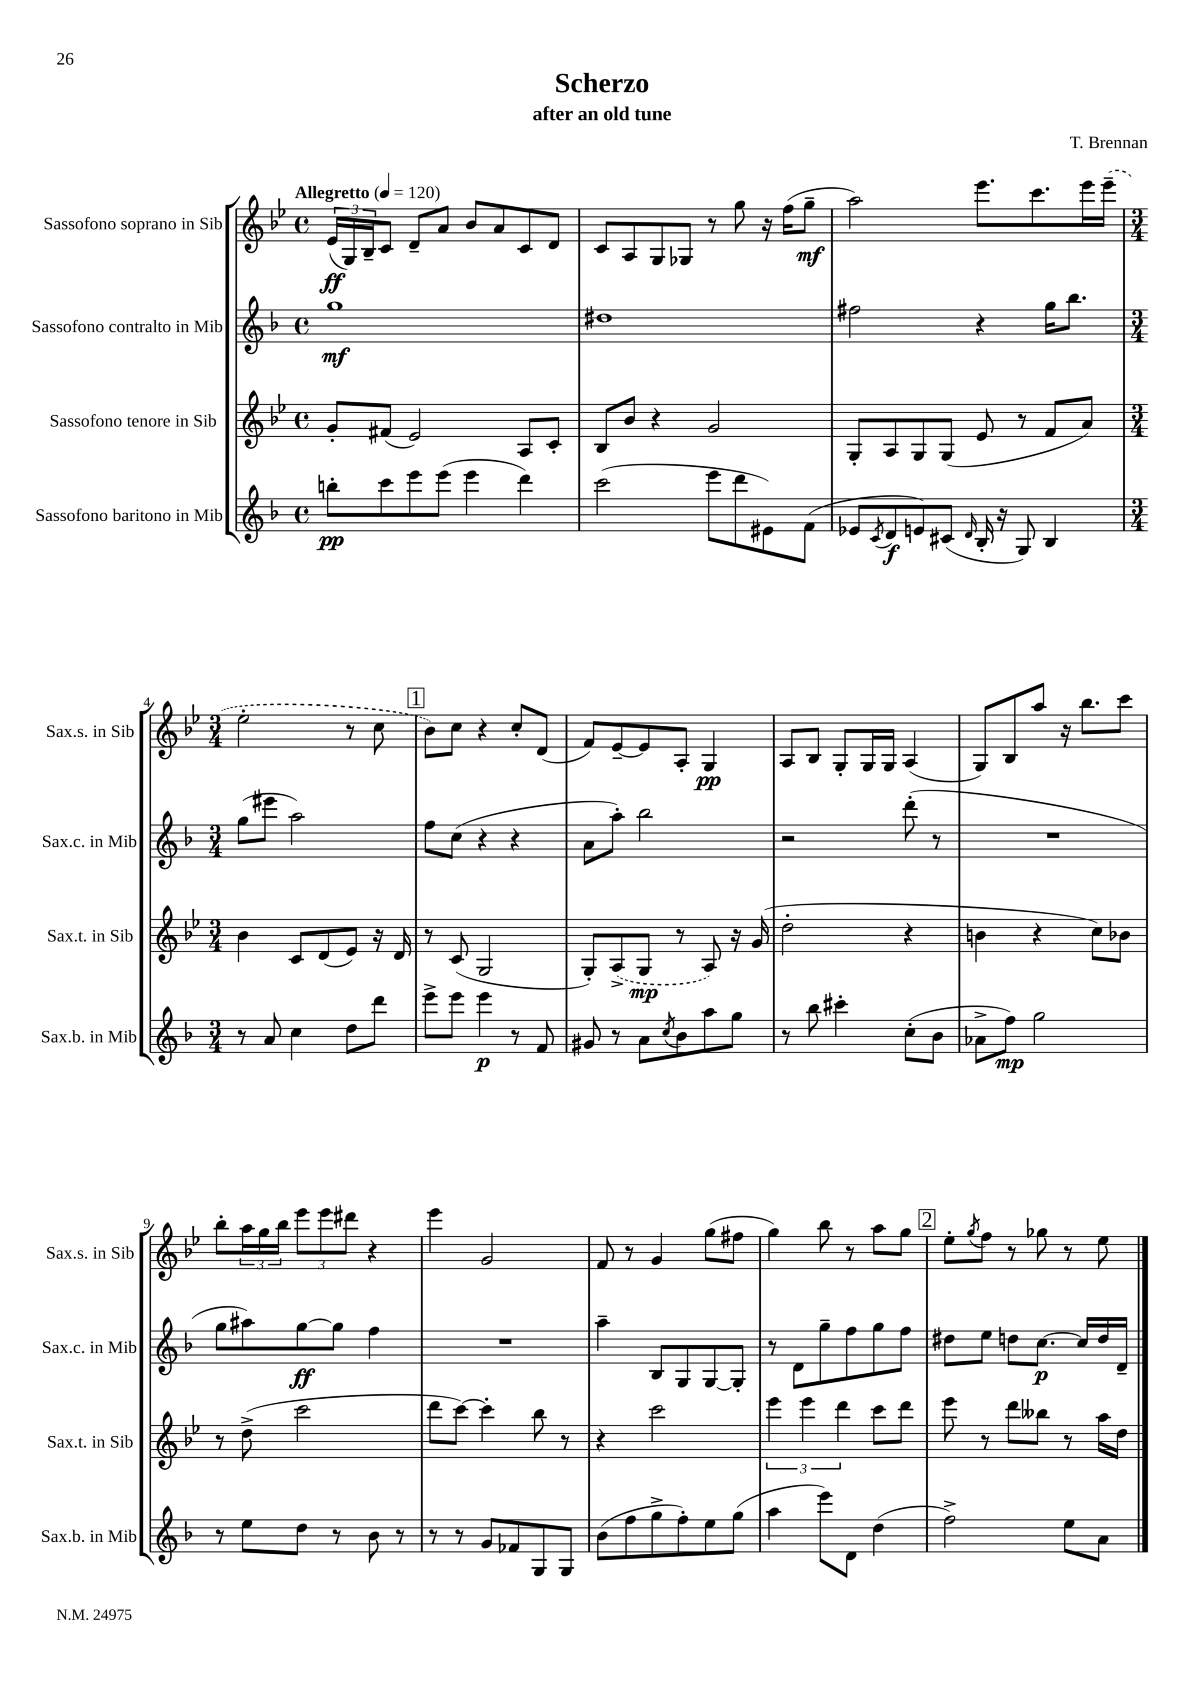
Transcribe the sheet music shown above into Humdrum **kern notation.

**kern	**kern	**kern	**kern
*staff4	*staff3	*staff2	*staff1
*clefG2	*clefG2	*clefG2	*clefG2
*k[b-]	*k[b-e-]	*k[b-]	*k[b-e-]
*M4/4	*M4/4	*M4/4	*M4/4
*met(c)	*met(c)	*met(c)	*met(c)
*MM120	*MM120	*MM120	*MM120
8bb'\L	8g'/L	1gg	(24e-/LL
.	.	.	24G/)
.	.	.	24B-~/J
8ccc\	(8f#/J	.	8c/J
8eee\	2e-/)	.	8d~/L
(8eee\J	.	.	8a/J
4eee\	.	.	8b-/L
.	.	.	8a/
4ddd\)	8A/L	.	8c/
.	8c'/J	.	8d/J
=	=	=	=
(2ccc\	8B-/L	1dd#	8c/L
.	8b-/J	.	8A/
.	4r	.	8G/
.	.	.	8G-/J
8eee\L	2g/	.	8r
8ddd\	.	.	8gg\
8e#\)	.	.	16r
.	.	.	(16ff\LK
(8f\J	.	.	8gg~\J
=	=	=	=
8e-/L	8G'/L	2ff#\	2aa\)
8qc/	.	.	.
8d/	8A/	.	.
8e/)	8G/	.	.
(8c#/J	(8G/J	.	.
16qqd/	.	.	.
16B-'/	8e-/	4r	8.eee-\L
16r	.	.	.
8G/)	8r	.	.
.	.	.	8.ccc\
4B-/	8f/L	16gg\LK	.
.	.	8.bb-\J	.
.	8a/J)	.	16eee-\L
.	.	.	(16eee-~\JJ
=	=	=	=
*M3/4	*M3/4	*M3/4	*M3/4
8r	4b-\	(8gg\L	2ee-'\
8a/	.	8eee#\J	.
4cc\	8c/L	2aa\)	.
.	(8d/	.	.
8dd\L	8e-/J)	.	8r
8ddd\J	16r	.	8cc\
.	16d/	.	.
=	=	=	=
8eee^\L	8r	8ff\L	8b-\L)
8eee\J	(8c/	(8cc\J	8cc\J
4eee\	2G/	4r	4r
8r	.	4r	8cc'/L
8f/	.	.	(8d/J
=	=	=	=
8g#/	8G'/L)	8a\L	8f/L)
8r	(8A^/	8aa'\J)	[8e-~/
8a\L	8G/J	2bb-\	8e-/]
8qcc/	.	.	.
8b-\	8r	.	8A'/J
8aa\	8A/)	.	4G/
8gg\J	16r	.	.
.	(16g/	.	.
=	=	=	=
8r	2dd'\	2r	8A/L
8bb-\	.	.	8B-/J
4ccc#'\	.	.	8G'/L
.	.	.	16G/L
.	.	.	16G/JJ
(8cc'\L	4r	(8ddd'\	(4A/
8b-\J	.	8r	.
=	=	=	=
8a-^\L	4b\	2.r	8G/L)
8ff\J)	.	.	8B-/
2gg\	4r	.	8aa/J
.	.	.	16r
.	.	.	8.bb-\L
.	8cc\L)	.	.
.	8b-\J	.	8ccc\J
=	=	=	=
8r	8r	8gg\L	8bb-'\L
8ee\L	(8dd^\	8aa#\)	24aa\L
.	.	.	24gg\
.	.	.	24bb-\JJ
8dd\J	2ccc\	[8gg\	12eee-\L
.	.	.	12eee-\
8r	.	8gg\]J	.
.	.	.	12ddd#\J
8b-\	.	4ff\	4r
8r	.	.	.
=	=	=	=
8r	8ddd\L	2.r	4eee-\
8r	[8ccc\J)	.	.
8g/L	4ccc'\]	.	2g/
8f-/	.	.	.
8G/	8bb-\	.	.
8G/J	8r	.	.
=	=	=	=
(8b-\L	4r	4aa~\	8f/
8ff\	.	.	8r
8gg^\	2ccc\	8B-/L	4g/
8ff'\)	.	8G/	.
8ee\	.	[8G/	(8gg\L
(8gg\J	.	8G'/]J	8ff#\J
=	=	=	=
4aa\	6eee-\	8r	4gg\)
.	.	8d\L	.
.	6eee-\	.	.
8eee\L)	.	8gg~\	8bb-\
.	6ddd\	.	.
8d\J	.	8ff\	8r
(4dd\	8ccc\L	8gg\	8aa\L
.	8ddd\J	8ff\J	8gg\J
=	=	=	=
2ff^\)	8eee-\	8dd#\L	8ee-'\L
.	.	.	8qgg/
.	8r	8ee\J	8ff\J
.	8ddd\L	8dd\L	8r
.	8bb--\J	[8.cc\J	8gg-\
8ee\L	8r	.	8r
.	.	16cc/]LL	.
8a\J	16aa\LL	16dd/	8ee-\
.	16dd\JJ	16d~/JJ	.
==	==	==	==
*-	*-	*-	*-
